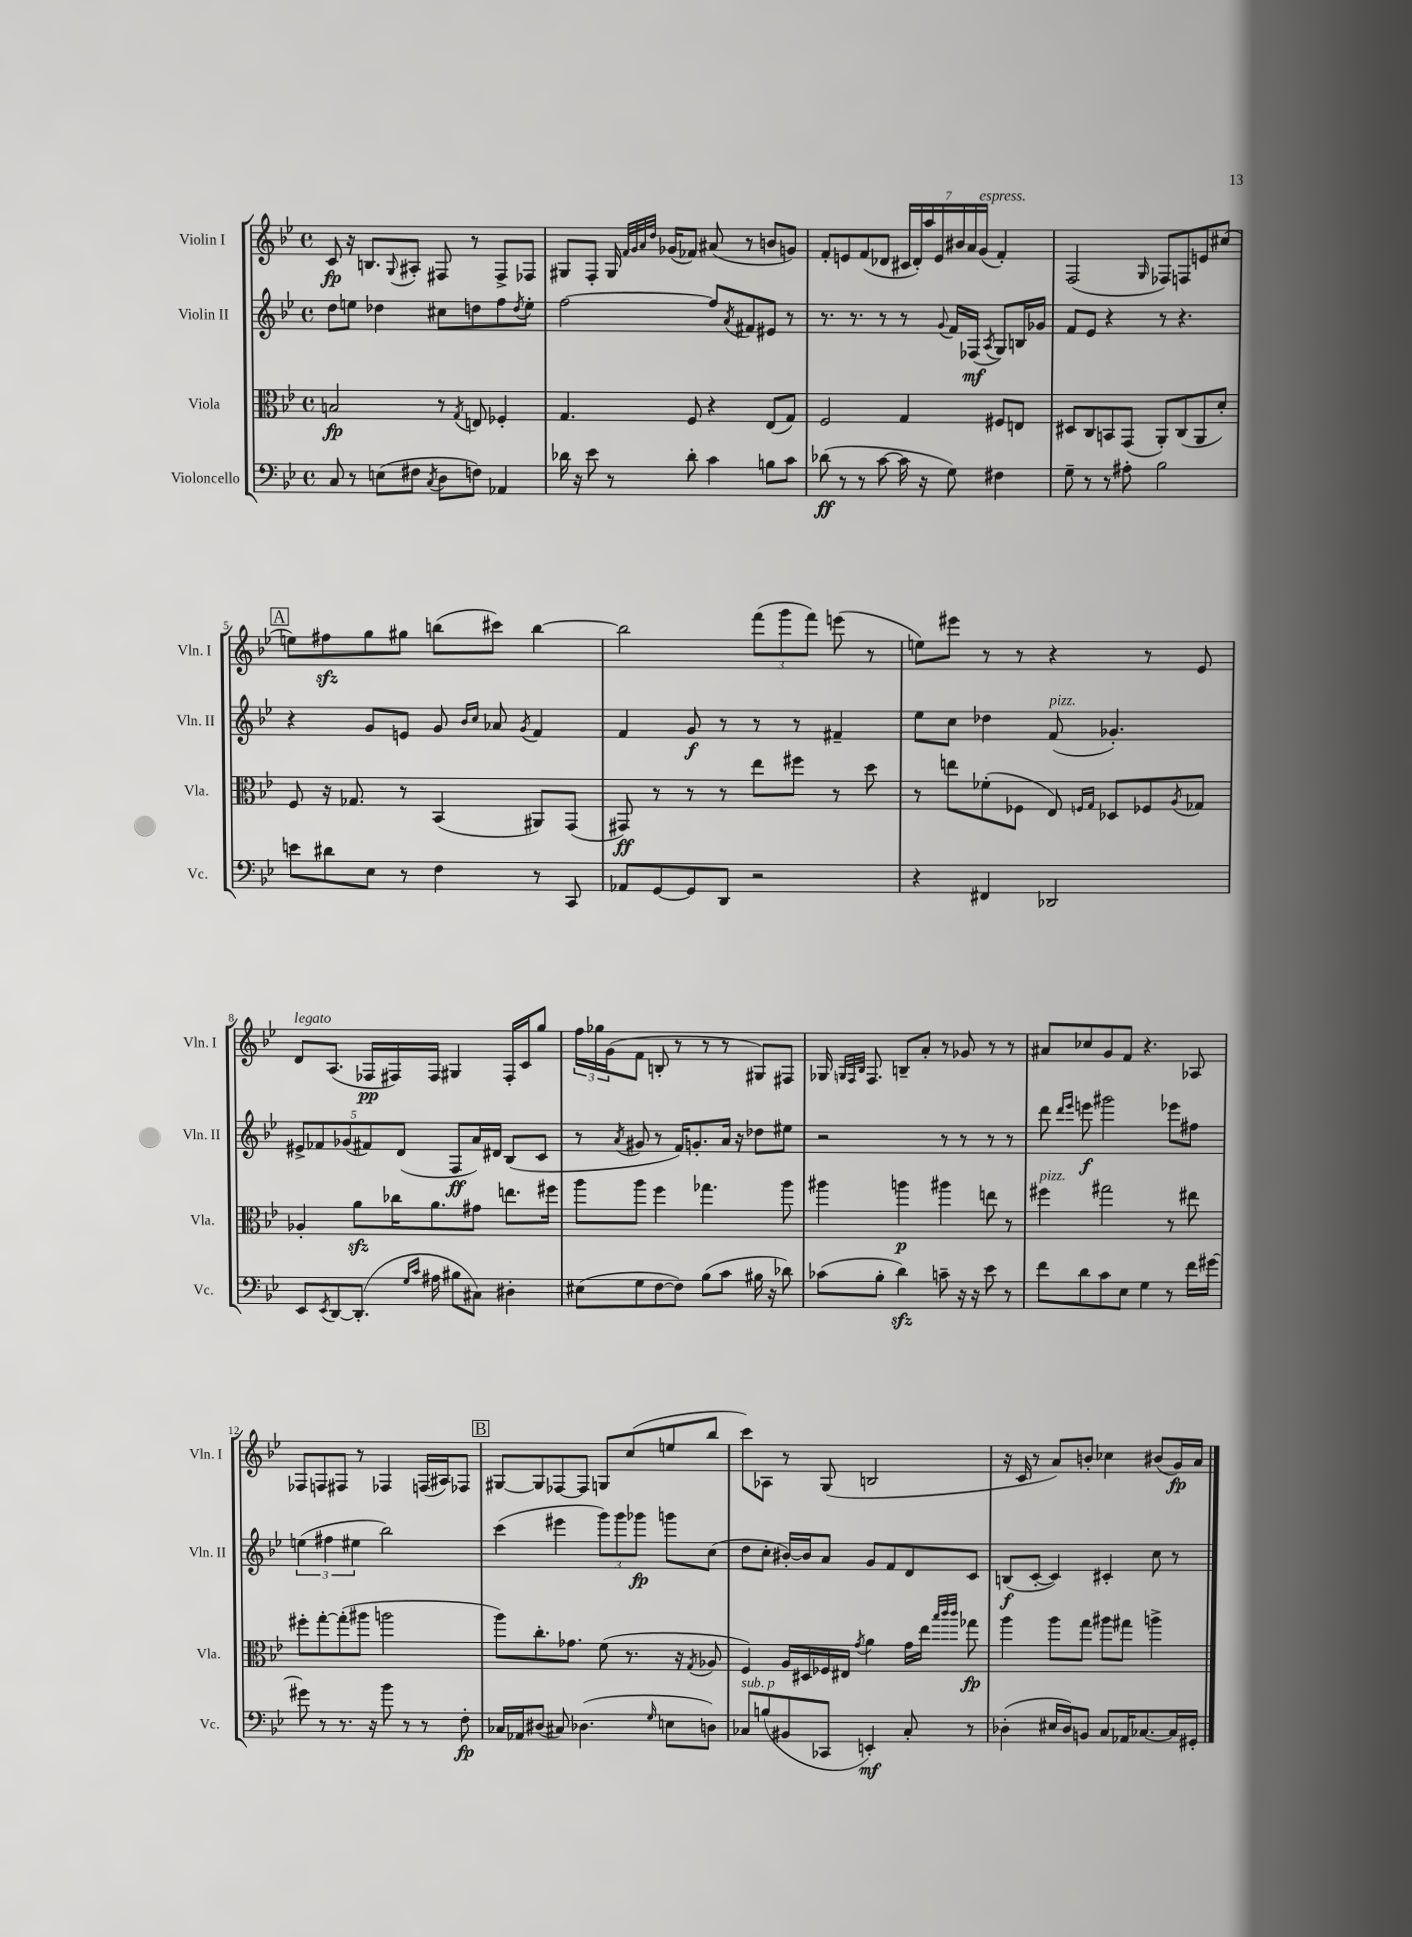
<<
\new StaffGroup <<
\new Staff = "s0" \with { instrumentName = "Violin I" shortInstrumentName = "Vln. I" } {
    \clef treble \key bes \major \defaultTimeSignature \time 4/4
    c'8\fp r16 b8. \appoggiatura { g8 } ais8-. fis8 r8 fis8-> fes8 |
    gis8 f8-. gis16 \grace { f'32 g'32 a'32 d''32 } ges'16( fes'8) ais'8( r8 b'8 g'8) |
    f'8-. e'8 f'8( des'8 \tuplet 7/4 { cis'16 des'16-.) a''16 e'16 bis'16 a'16 g'16^\markup { \italic "espress." }( } f'4-.) |
    f2( \grace { g16 } fes8) f8 e'8 cis''8( |
    \mark \markup { \box "A" } e''8) fis''8\sfz g''8 gis''8 b''8( cis'''8) b''4~ |
    b''2 \tuplet 3/2 { f'''8( g'''8 f'''8) } e'''8( r8 |
    e''8) eis'''8 r8 r8 r4 r8 ees'8 |
    d'8^\markup { \italic "legato" } a8.( fes16\pp fis16) fis16 gis4 fis16-. c'16 g''8 |
    \tuplet 3/2 { f''16 ges''16 g'16( } f'8 b8-. r8 r8 r8 gis8) fis8 |
    ges16 \grace { g32 f32 bes32 } f8. b8-- a'8-. r8 ges'8 r8 r8 |
    ais'8 ces''8 g'8 f'8 r4. aes8 |
    fes8 f8 fis8 r8 fes4 f16( ais16) fes8 |
    \mark \markup { \box "B" } gis8~ gis8 fes8~ fes8 g8 c''8( e''8 bes''8 |
    c'''8) aes8 r8 g8( b2 |
    r16 c'16 r8 a'8) b'8-. ces''4 bis'8( g'16\fp) a'16 \bar "|." |
}
\new Staff = "s1" \with { instrumentName = "Violin II" shortInstrumentName = "Vln. II" } {
    \clef treble \key bes \major \defaultTimeSignature \time 4/4
    d''8 e''8 des''4 cis''8 d''8 f''8 \acciaccatura { d''8 } e''8-. |
    f''2~ f''8 \acciaccatura { a'8 } fis'8 eis'8 r8 |
    r8. r8. r8 r8 \appoggiatura { g'8 } f'16 fes16\mf( \acciaccatura { a8 } g8) b16 ges'16 |
    f'8 ees'8 r4 r8 r4. |
    \mark \markup { \box "A" } r4 g'8 e'8 g'8 \grace { bes'16 c''16 } aes'8 \acciaccatura { g'8 } f'4 |
    f'4 g'8\f r8 r8 r8 fis'4-- |
    ees''8 c''8 des''4 f'8^\markup { \italic "pizz." }( ges'4.-.) |
    \tuplet 5/4 { eis'8-> fes'8 ges'8( fis'8) d'8( } f8\ff a'16) dis'16 bes8( c'8 |
    r8 \acciaccatura { a'8 } gis'8 r8 f'16) g'8.-. a'16 r16 des''8 eis''8 |
    r2 r8 r8 r8 r8 |
    d'''8 \grace { d'''16 ees'''16 } e'''8\f gis'''2 ees'''8 fis''8 |
    \tuplet 3/2 { e''4( fis''4 eis''4 } bes''2) |
    \mark \markup { \box "B" } c'''4( eis'''4 \tuplet 3/2 { g'''8) g'''8 ges'''8\fp } g'''8 c''8( |
    d''8 c''8-. bis'16~-.) bis'16 a'8 g'8 f'8 d'8 c'8 |
    b8\f( c'8~-. c'4) cis'4-. c''8 r8 \bar "|." |
}
\new Staff = "s2" \with { instrumentName = "Viola" shortInstrumentName = "Vla." } {
    \clef alto \key bes \major \defaultTimeSignature \time 4/4
    b2\fp r8 \acciaccatura { g8 } e8 fes4-. |
    g4. f8 r4 ees8( g8) |
    f2 g4 fis8 e8 |
    dis8 c8 b,8 g,8( a,8-.) c8( a,8 d'8-.) |
    \mark \markup { \box "A" } f8 r16 ges8. r8 bes,4( ais,8) g,8( |
    gis,8\ff) r8 r8 r8 ees''8 fis''8 r8 d''8 |
    r8 e''8 fes'8-.( fes8 ees8) \grace { f16 g16 } des8 fes8 \acciaccatura { a8 } ges8 |
    aes4-. a'8\sfz ces''16 a'8. gis'8 e''8. fis''16 |
    a''8 a''8 f''4 ges''4. a''8 |
    ais''4 a''4\p ais''4 e''8 r8 |
    fis''4^\markup { \italic "pizz." } gis''2 r8 eis''8 |
    fis''8-. g''8~-. g''8-.( ais''8 a''2 |
    \mark \markup { \box "B" } a''8) c''8.-. ges'8. f'8( r8. r16 \acciaccatura { g8 } aes8 |
    f4) a16 dis16 fes16 eis16 \acciaccatura { g'8 } a'4 g'16 ees''16 \grace { bes''32 c'''32 c'''32 } ges''8\fp |
    a''4 a''8 g''8 ais''8 gis''8 a''4-> \bar "|." |
}
\new Staff = "s3" \with { instrumentName = "Violoncello" shortInstrumentName = "Vc." } {
    \clef bass \key bes \major \defaultTimeSignature \time 4/4
    c8 r8 e8( fis8 \acciaccatura { c8 } d8 f8) aes,4 |
    des'16 r16 ees'8 r8 des'8-. c'4 b8 c'8 |
    des'8\ff( r8 r8 c'8~ c'16 r16 g8) fis4 |
    g8-- r8 r8 ais8-. bes2 |
    \mark \markup { \box "A" } e'8 dis'8 ees8 r8 f4 r8 c,8 |
    aes,8 g,8~ g,8 d,8 r2 |
    r4 fis,4 des,2 |
    ees,8 \acciaccatura { ees,8 } d,8~ d,8.-.( \grace { g16 c'16 } ais16 bis8 cis8) dis4-. |
    eis8( g8 f8~ f8) bes8( c'8 bis16 r16 des'8) |
    ces'8( bes8-. d'4\sfz) c'8-- r16 r16 ees'8 r8 |
    f'8 d'8 c'8 ees8 g4 r8 f'16 gis'16~ |
    gis'8 r8 r8. r16 bes'8 r8 r8 f8-.\fp |
    \mark \markup { \box "B" } ces16 aes,16 dis8( cis8) des4.( \grace { g16 } e8 d8) |
    ces8^\markup { \italic "sub. p" } b8( bis,8 ces,8 e,4-.\mf) ces8-. r8 |
    des4-.( eis16 des16) b,8 c8 aes,16 ces8.~ ces16 gis,16-. \bar "|." |
}
>>
>>
